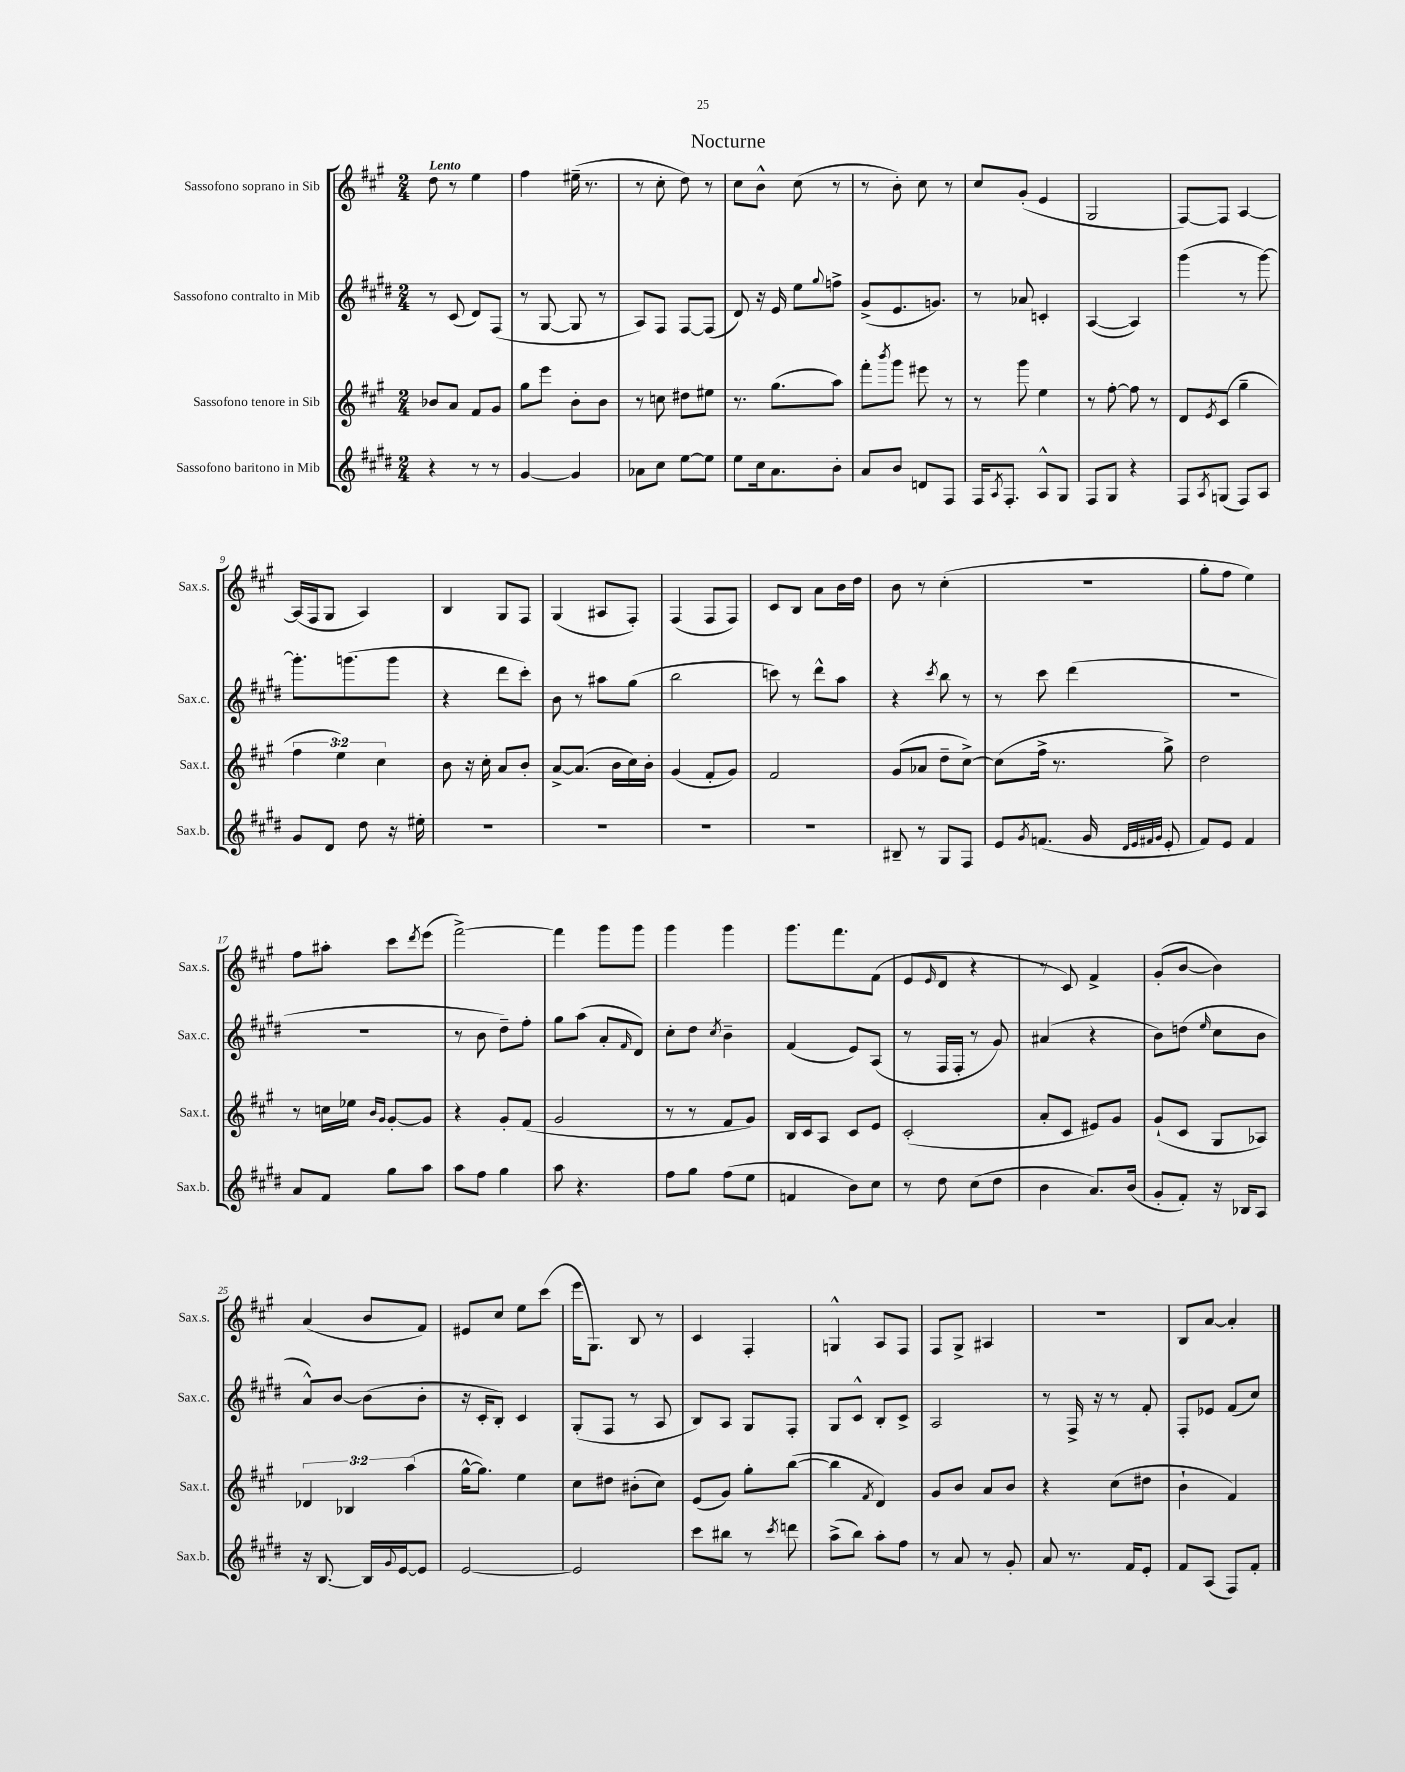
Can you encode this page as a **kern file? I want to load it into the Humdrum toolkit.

**kern	**kern	**kern	**kern
*staff4	*staff3	*staff2	*staff1
*clefG2	*clefG2	*clefG2	*clefG2
*k[f#c#g#d#]	*k[f#c#g#]	*k[f#c#g#d#]	*k[f#c#g#]
*M2/4	*M2/4	*M2/4	*M2/4
4r	8b-/L	8r	8dd\
.	8a/J	(8c#/	8r
8r	8f#/L	8d#/L)	4ee\
8r	8g#/J	(8F#/J	.
=	=	=	=
[4g#/	8gg#\L	8r	4ff#\
.	8eee\J	[8G#/	.
4g#/]	8b'\L	8G#/]	(16ee#~\
.	.	.	8.r
.	8b\J	8r	.
=	=	=	=
8a-\L	8r	8A/L)	8r
8cc#\J	8cc\	8F#/J	8cc#'\
[8ee\L	8dd#\L	[8F#/L	8dd\)
8ee\]J	8ee#\J	(8F#/]J	8r
=	=	=	=
8ee\L	8.r	8d#/)	8cc#\L
16cc#\k	.	16r	8b^^\J
8.a\	(8.gg#\L	16e/	.
.	.	8ee\L	(8cc#\
.	.	8qqgg#/	.
8b'\J	8aa\J)	8ff^\J	8r
=	=	=	=
8a/L	8fff#'\L	(8g#^/L	8r
.	8qbbb/	.	.
8b/J	8ggg#\J	8.e/	8b'\)
8d/L	8eee#\	.	8cc#\
.	.	8.g/J)	.
8F#/J	8r	.	8r
=	=	=	=
16F#/LK	8r	8r	8cc#/L
8qA/	.	.	.
8.F#'/J	.	.	.
.	8ggg#\	8a-/	(8g#'/J
8A^^/L	4ee\	4c'/	4e/
8G#/J	.	.	.
=	=	=	=
8F#/L	8r	([4A/	2G#/
8G#/J	[8ff#'\	.	.
4r	8ff#\]	4A/])	.
.	8r	.	.
=	=	=	=
8F#/L	8d/L	(4ggg#\	[8F#/L)
8qA/	8qe/	.	.
(8G/J	(8c#/J	.	8F#/]J
8F#/L)	4gg#~\	8r	[4A/
8A/J	.	[8ggg#\)	.
=	=	=	=
8g#/L	6ff#\	8.ggg#'\]L	(16A/]LL
.	.	.	16F#/J
8d#/J	.	.	8G#/J
.	6ee\)	.	.
.	.	(8.ggg\	.
8dd#\	.	.	4A/)
.	6cc#\	.	.
16r	.	8ggg\J	.
16ee#'\	.	.	.
=	=	=	=
2r	8b\	4r	4B/
.	16r	.	.
.	16cc#'\	.	.
.	8a/L	8ddd#\L	8G#/L
.	8b'/J	8ccc#'\J)	8F#/J
=	=	=	=
2r	[8a^/L	8b\	(4G#/
.	(8.a/]J	8r	.
.	.	8aa#\L	8A#/L
.	16b\LL	.	.
.	16cc#\)	(8gg#\J	8F#'/J)
.	16b'\JJ	.	.
=	=	=	=
2r	(4g#/	2bb\	(4F#/
.	8f#'/L	.	8F#/L
.	8g#/J)	.	8F#/J)
=	=	=	=
2r	2f#/	8ccc\)	8c#/L
.	.	8r	8B/J
.	.	8ddd#^^\L	8a\L
.	.	8aa\J	16b\L
.	.	.	16dd\JJ
=	=	=	=
8B#~/	(8g#/L	4r	8b\
8r	8a-/J	.	8r
.	.	8qccc#/	.
8G#/L	8dd~\L	8bb\	(4cc#'\
8F#/J	[8cc#^\J)	8r	.
=	=	=	=
8e/L	(8cc#\]L	8r	2r
8qg#/	.	.	.
(8.f/J	16ff#^\Jk	8ccc#\	.
.	8.r	.	.
.	.	(4ddd#\	.
16g#/	.	.	.
32qqd#/LLL	.	.	.
32qqe/	.	.	.
32qqf#/	.	.	.
32qqg#/JJJ	.	.	.
8e'/	8gg#^\)	.	.
=	=	=	=
8f#/L)	2dd\	2r	8gg#'\L
8e/J	.	.	8ff#\J
4f#/	.	.	4ee\)
=	=	=	=
8a/L	8r	2r	8ff#\L
8f#/J	16cc\LL	.	8aa#'\J
.	16ee-\JJ	.	.
.	16qqb/LL	.	.
.	16qqg#/JJ	.	.
8gg#\L	[8g#'/L	.	8ccc#\L
.	.	.	8qddd/
8aa\J	8g#/]J	.	(8eee\J
=	=	=	=
8aa\L	4r	8r	[2fff#^\)
8ff#\J	.	8b\	.
4gg#\	8g#'/L	8dd#~\L)	.
.	(8f#/J	8ff#'\J	.
=	=	=	=
8aa\	2g#/	8gg#\L	4fff#\]
4.r	.	(8aa\J	.
.	.	8a'/L	8ggg#\L
.	.	16qqf#/	.
.	.	8d#/J)	8ggg#\J
=	=	=	=
8ff#\L	8r	8cc#'\L	4ggg#\
8gg#\J	8r	8dd#\J	.
.	.	8qcc#/	.
(8ff#\L	8f#/L	4b~\	4ggg#\
8ee\J	8g#/J)	.	.
=	=	=	=
4f/	16B/LL	(4f#/	8.ggg#\L
.	16c#/J	.	.
.	8A/J	.	.
.	.	.	8.fff#\
8b\L)	8c#/L	8e/L)	.
8cc#\J	8e/J	(8A/J	(8f#\J
=	=	=	=
8r	(2c#'/	8r	8e/L
.	.	.	16qqe/
8dd#\	.	16F#/LL	8d/J
.	.	16F#'/JJ	.
(8cc#\L	.	8r	4r
8dd#\J	.	8g#/)	.
=	=	=	=
4b\	8a'/L	(4a#/	8r
.	8c#/J	.	8c#/)
8.a/L)	8e#/L)	4r	4f#^/
.	8g#/J	.	.
(16b/Jk	.	.	.
=	=	=	=
8g#'/L	(8g#`/L	8b\L)	(8g#'/L
8f#'/J)	8c#/J	(8dd\J	[8b/J
.	.	16qqee/	.
16r	8G#/L	8cc#\L	4b\])
16B-/LK	.	.	.
8A/J	8A-/J)	8b\J	.
=	=	=	=
16r	6d-/	8a^^/L)	(4a/
[8.B/	.	.	.
.	.	[8b/J	.
.	6B-/	.	.
16B/]LL	.	(8b\]L	8b/L
8qqg#/	.	.	.
[16e/J	.	.	.
.	(6aa\	.	.
8e/]J	.	8b'\J	8f#/J)
=	=	=	=
[2e/	[16gg#^^\LK	16r	8e#/L
.	8.gg#\]J)	16c#'/LK	.
.	.	8B'/J)	8cc#/J
.	4ee\	4c#/	8ee\L
.	.	.	(8ccc#\J
=	=	=	=
2e/]	8cc#\L	(8G#'/L	16eee\LK
.	.	.	8.G#\J)
.	8dd#\J	8F#/J	.
.	(8b#'\L	8r	8B/
.	8cc#\J)	8A/	8r
=	=	=	=
8ccc#\L	(8e/L	8B/L)	4c#/
8bb#\J	8g#/J)	8A/J	.
8r	8gg#'\L	8G#/L	4F#'/
8qccc#/	.	.	.
8ddd\	([8bb\J	8F#'/J	.
=	=	=	=
(8aa^\L	4bb\]	8G#/L	4G^^/
8bb\J)	.	8c#^^/J	.
.	8qf#/	.	.
8aa'\L	4d/)	8B'/L	8A/L
8ff#\J	.	8c#^/J	8F#/J
=	=	=	=
8r	8g#/L	2A/	8F#/L
8a/	8b/J	.	8G#^/J
8r	8a/L	.	4A#/
8g#'/	8b/J	.	.
=	=	=	=
8a/	4r	8r	2r
8.r	.	16F#^/	.
.	.	16r	.
.	(8cc#\L	8r	.
16f#/LK	.	.	.
8e'/J	8dd#\J	8f#'/	.
=	=	=	=
8f#/L	4b`\	8F#'/L	8B/L
(8A/J	.	8e-/J	[8a/J
8F#/L)	4f#/)	(8f#/L	4a'/]
8f#'/J	.	8cc#/J)	.
==	==	==	==
*-	*-	*-	*-
